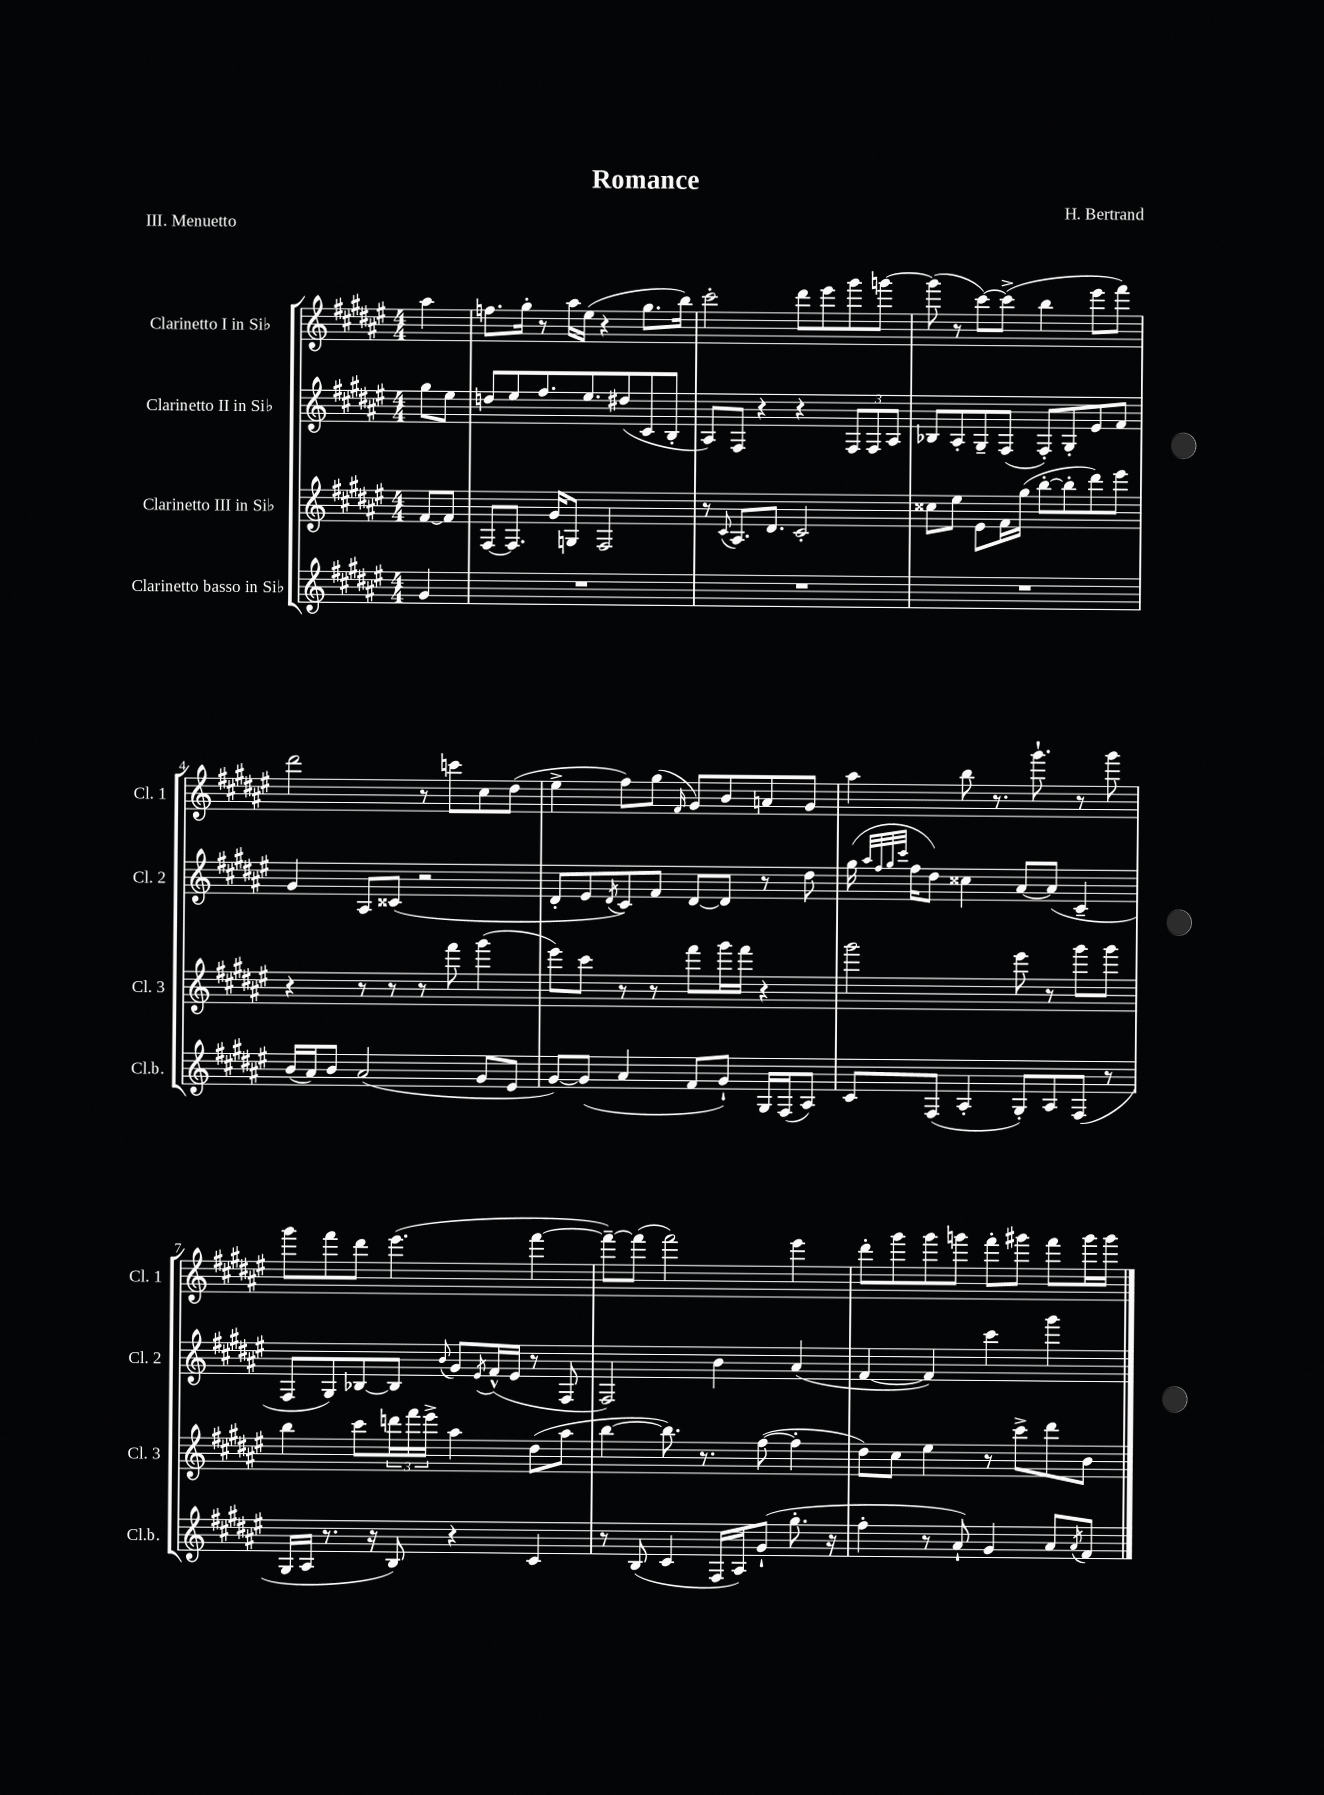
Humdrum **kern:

**kern	**kern	**kern	**kern
*part4	*part3	*part2	*part1
*staff4	*staff3	*staff2	*staff1
*I"Clarinetto basso in Si♭	*I"Clarinetto III in Si♭	*I"Clarinetto II in Si♭	*I"Clarinetto I in Si♭
*I'Cl.b.	*I'Cl. 3	*I'Cl. 2	*I'Cl. 1
*clefG2	*clefG2	*clefG2	*clefG2
*k[f#c#g#d#a#e#]	*k[f#c#g#d#a#e#]	*k[f#c#g#d#a#e#]	*k[f#c#g#d#a#e#]
*M4/4	*M4/4	*M4/4	*M4/4
=	=	=	=
4g#/	[8f#/L	8gg#\L	4aa#\
.	8f#/J]	8ee#\J	.
=1	=1	=1	=1
1r	[8F#/L	8ddn/L	8.ffn\L
.	8.F#/J]	8ee#/	.
.	.	.	16gg#'\Jk
.	.	8.ff#/	8r
.	16g#/KL	.	.
.	8Gn/J	.	16aa#\LL
.	.	8.ee#/	(16ee#\JJ
.	2F#/	.	4r
.	.	(8dd#X/	.
.	.	8c#/	8.gg#\L
.	.	8B'/J	.
.	.	.	16bb\Jk)
=2	=2	=2	=2
1r	8r	8A#/L)	2ccc#'\
.	8qqc#/	.	.
.	8.A#/L	8F#/J	.
.	.	4r	.
.	8.d#/J	.	.
.	2c#'/	4r	8ddd#\L
.	.	.	8eee#\
.	.	12F#/L	8ggg#\
.	.	12F#/	.
.	.	.	[8gggn\J
.	.	12A#/J	.
=3	=3	=3	=3
1r	8cc##X\L	8B-X/L	(8ggg\]
.	8ee#\J	8A#'/	8r
.	8e#\L	8G#~/	[8ccc#\L)
.	16f#\L	(8F#/J	(8ccc#^\J]
.	(16gg#\JJ	.	.
.	[8bb'\L	8F#'/L)	4bb\
.	8bb'\]	8G#'/	.
.	8ddd#\)	8e#/	8eee#\L
.	8eee#\J	8f#/J	8fff#\J)
!!LO:LB:g=z
=4	=4	=4	=4
(16b/LL	4r	4g#/	2ddd#\
16a#/J)	.	.	.
8b/J	.	.	.
(2a#/	8r	8A#/L	.
.	8r	(8c##X/J	.
.	8r	2r	8r
.	8fff#\	.	8cccn\L
8g#/L	(4ggg#\	.	8cc#\
8e#/J	.	.	(8dd#\J
=5	=5	=5	=5
[8g#/L)	8eee#\L)	8d#'/L	4ee#^\
(8g#/J]	8ccc#\J	8e#/	.
.	.	8qd#/	.
4a#/	8r	8c#/)	8ff#\L)
.	8r	8f#/J	(8gg#\J
.	.	.	16qqf#/
8f#/L	8fff#\L	[8d#/L	8g#/L)
8g#`/J)	16ggg#\L	8d#/J]	8b/
.	16fff#\JJ	.	.
16G#/LL	4r	8r	8an/
(16F#/J	.	.	.
8A#/J)	.	8dd#\	8g#/J
=6	=6	=6	=6
8c#/L	2ggg#\	(16gg#\	4aa#\
.	.	32qqaa#/LLL	.
.	.	32qqff#/	.
.	.	32qqgg#/	.
.	.	32qqccc#/JJJ	.
.	.	16ff#\KL	.
(8F#/J	.	8dd#\J)	.
4A#'/	.	4cc##X\	8bb\
.	.	.	8.r
8G#'/L)	8eee#\	[8a#/L	.
.	.	.	8.ggg#`\
8A#/	8r	(8a#/J]	.
(8F#/J	8ggg#\L	4c#~/	8r
8r	8ggg#\J	.	8ggg#\
!!LO:LB:g=z
=7	=7	=7	=7
16G#/LL	4bb\	8F#/L	8ggg#\L
16A#/JJ	.	.	.
8.r	.	8G#/)	8fff#\
.	8ccc#\L	[8B-X/	8ddd#\J
16r	.	.	.
8B/)	24dddn\L	8B-/J]	(4.eee#\
.	24fff#\	.	.
.	24eee#^\JJ	.	.
.	.	8qqb/	.
4r	4aa#\	8g#/L	.
.	.	8qe#/	.
.	.	(16f#^^/L	.
.	.	16e#/JJ	.
4c#/	(8dd#\L	8r	[4fff#\
.	8aa#\J	8F#/	.
=8	=8	=8	=8
8r	[4bb\	2F#/)	8fff#~\L_)
(8B/	.	.	(8fff#\J]
4c#/	8.bb\])	.	2fff#\)
.	8.r	.	.
16F#/LL	.	4b\	.
16A#/J)	.	.	.
(8g#`/J	([8ff#\	.	.
8.gg#'\	4ff#'\]	(4a#/	4eee#\
16r	.	.	.
=9	=9	=9	=9
4ff#'\	8dd#\L)	[4f#/	8ddd#'\L
.	8cc#\J	.	8ggg#\
8r	4ee#\	4f#/])	8ggg#\
8a#`/)	.	.	8gggn\J
4g#/	8r	4ccc#\	8fff#'\L
.	8ccc#^\L	.	8ggg#X\J
8a#/L	8ddd#\	4ggg#\	8fff#\L
8qa#/	.	.	.
8f#/J	8b\J	.	16ggg#\L
.	.	.	16ggg#\JJ
==	==	==	==
*-	*-	*-	*-
